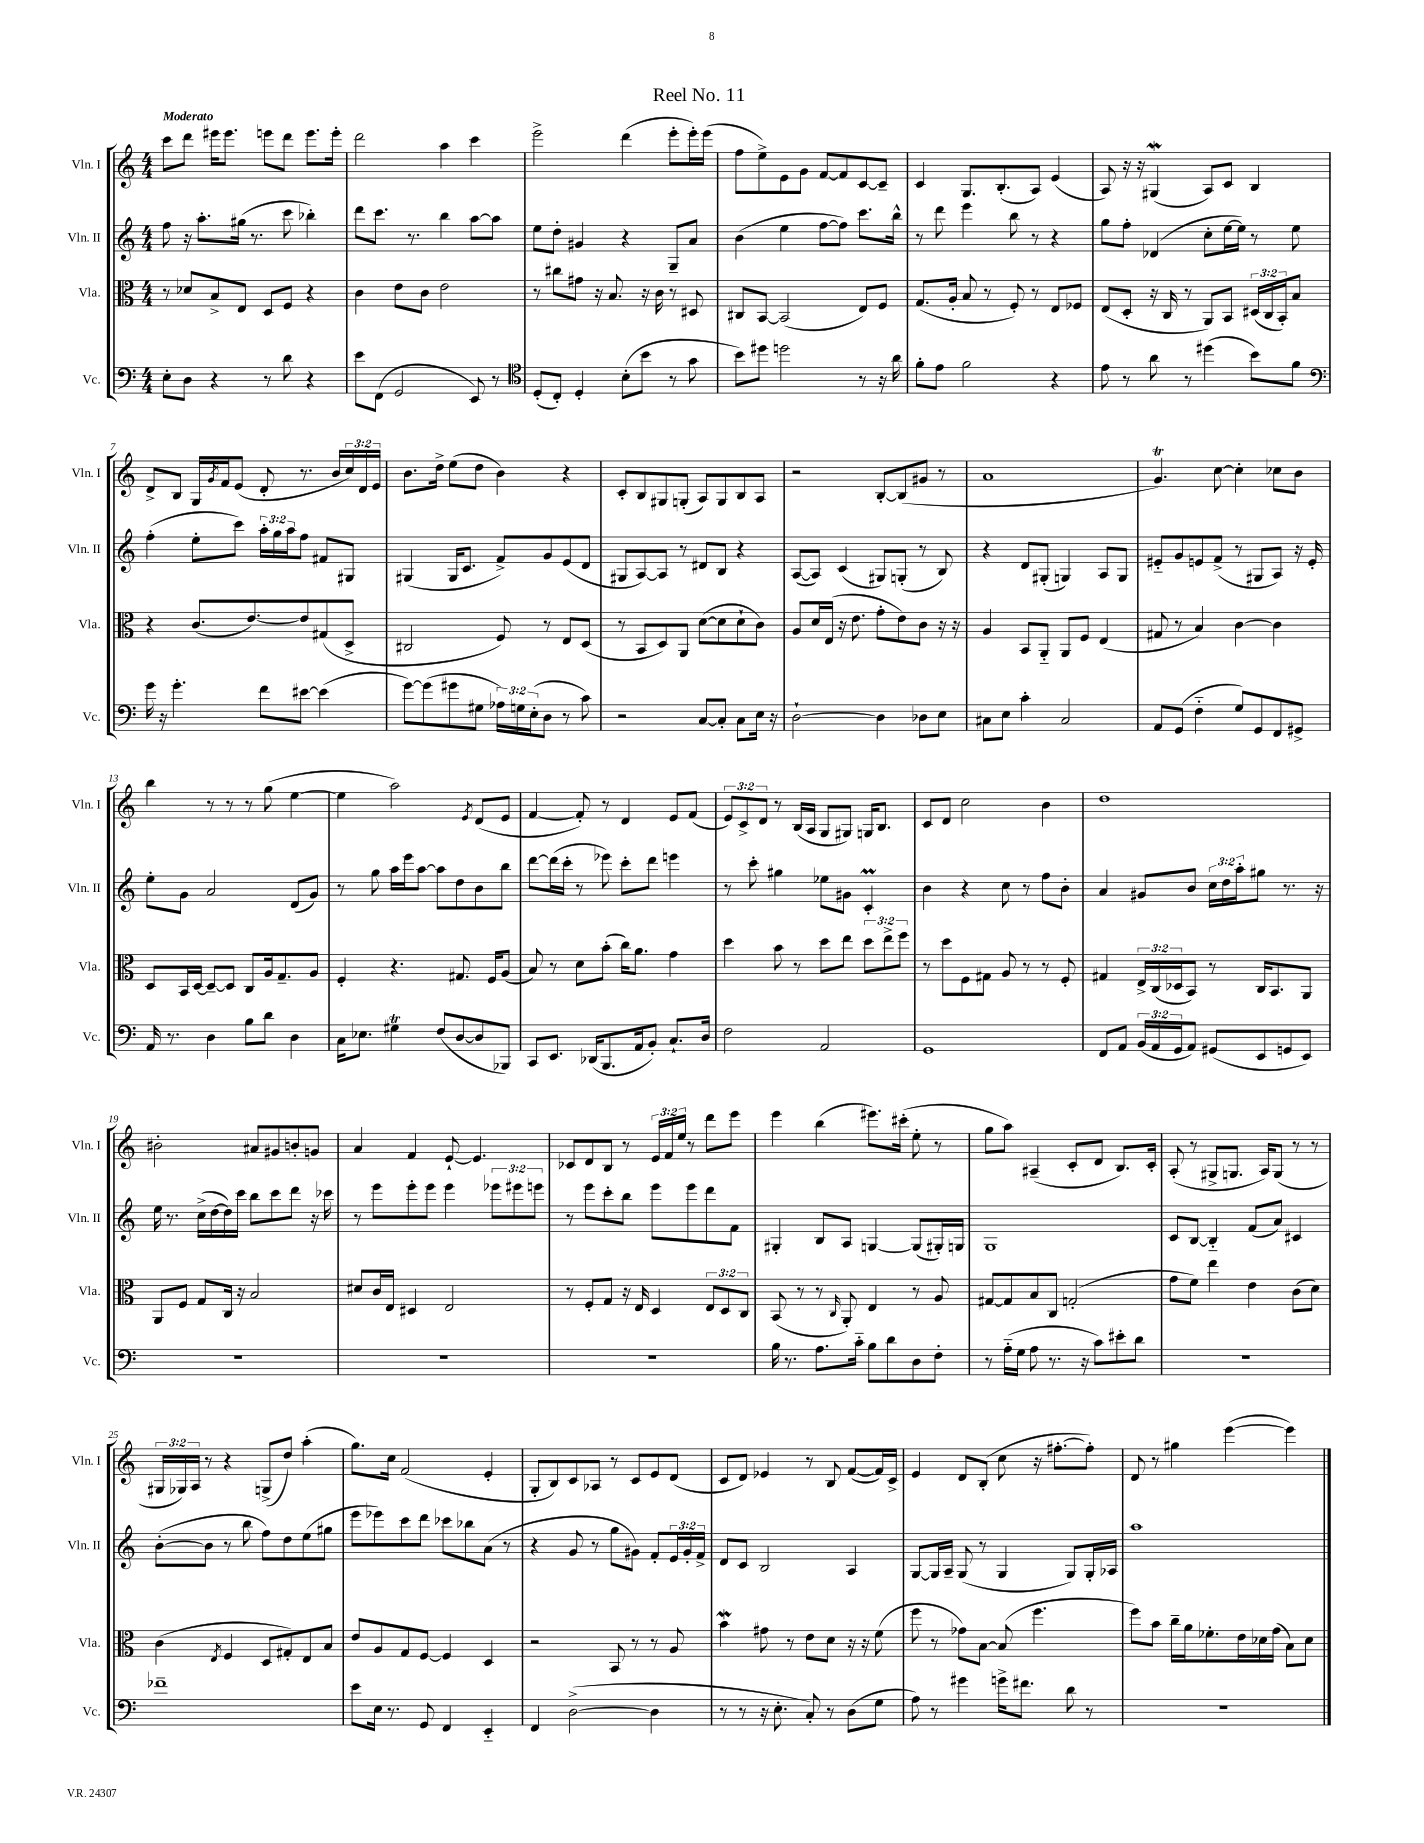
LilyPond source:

\header { title = "Reel No. 11" }
<<
\new StaffGroup <<
\new Staff = "s0" \with { instrumentName = "Vln. I" shortInstrumentName = "Vln. I" } {
    \clef treble \key c \major \numericTimeSignature \time 4/4 \override Staff.TupletNumber.text = #tuplet-number::calc-fraction-text \tempo "Moderato"
    c'''8 d'''8 eis'''16 eis'''8. e'''8 d'''8 e'''8. e'''16-. |
    d'''2 a''4 c'''4 |
    e'''2-> d'''4( e'''8-. e'''16-.) e'''16( |
    f''8 e''8->) e'8 g'8 f'8~ f'8 c'8~ c'8-- |
    c'4 g8. b8.-.( a8) e'4( |
    a8) r16 r16 gis4\mordent( a8) c'8 b4 |
    d'8-> b8 g16 \acciaccatura { g'8 } f'16 e'8( d'8-. r8. b'16 \tuplet 3/2 { c''16) d'16 e'16 } |
    b'8. d''16-> e''8( d''8 b'4) r4 |
    c'8-. b8 gis8 g8-.( a8) g8 b8 a8 |
    r2 b8~-. b8( gis'8 r8 |
    a'1 |
    g'4.\trill) c''8~ c''4-. ces''8 b'8 |
    b''4 r8 r8 r8 g''8( e''4~ |
    e''4 a''2) \acciaccatura { e'8 } d'8( e'8 |
    f'4~ f'8-.) r8 d'4 e'8 f'8( |
    \tuplet 3/2 { e'8) c'8-> d'8 } r8 b16( a16 g8 gis8) g16 b8. |
    c'8 d'8 c''2 b'4 |
    d''1 |
    bis'2-. ais'8 gis'8 b'8-. g'8 |
    a'4 f'4 e'8~-! e'4. |
    ces'8 d'8 b8 r8 \tuplet 3/2 { e'16 f'16 e''16 } r8 d'''8 e'''8 |
    e'''4 b''4( eis'''8.) cis'''16-.( e''8-. r8 |
    g''8 a''8) ais4--( c'8-. d'8 b8.) c'16-. |
    a8-.( r8 gis8-> g8. a16) g8( r8 r8 |
    \tuplet 3/2 { gis16 ges16) a16 } r8 r4 g8->( d''8) a''4-.( |
    g''8.) c''16 f'2( e'4-. |
    g8-. b8) c'8 aes8 r8 c'8 e'8 d'8( |
    c'8 d'8) ees'4 r8 b8 f'8~( f'16) c'16-> |
    e'4 d'8 b8-.( c''8 r16 fis''8.~-. fis''8-.) |
    d'8 r8 gis''4 e'''4~( e'''4) \bar "|." |
}
\new Staff = "s1" \with { instrumentName = "Vln. II" shortInstrumentName = "Vln. II" } {
    \clef treble \key c \major \numericTimeSignature \time 4/4 \override Staff.TupletNumber.text = #tuplet-number::calc-fraction-text
    f''8 r16 a''8.-. gis''16( r8. c'''8 bes''4-.) |
    d'''8 c'''8. r8. b''4 a''8~ a''8 |
    e''8 d''8-. gis'4 r4 g8-- a'8 |
    b'4( e''4 f''8~ f''8) c'''8. b''16-^ |
    r8 d'''8 e'''4 b''8 r8 r4 |
    g''8 f''8-. des'4( c''8-. e''16~ e''16) r8 e''8 |
    f''4-.( e''8-. c'''8) \tuplet 3/2 { a''16-. g''16 a''16 } f''8 fis'8 gis8 |
    gis4( gis16 c'8. f'8->) g'8 e'8( d'8 |
    gis8 a8~) a8 r8 dis'8 b8 r4 |
    a8~( a8) c'4( gis8) g8-.( r8 b8) |
    r4 d'8 gis8-.( g4) a8 g8 |
    eis'8-_ g'8 e'8 f'8->( r8 gis8 a8) r16 e'16-. |
    e''8-. g'8 a'2 d'8( g'8) |
    r8 g''8 a''16 e'''16 a''8~ a''8 d''8 b'8 b''8 |
    d'''8~ d'''16( c'''16-. r8 ees'''8) c'''8-. d'''8 e'''4 |
    r8 c'''8-. gis''4 ees''8 gis'8 c'4-.\prall |
    b'4 r4 c''8 r8 f''8 b'8-. |
    a'4 gis'8 b'8 \tuplet 3/2 { c''16 d''16 a''16-. } gis''8 r8. r16 |
    e''16 r8. c''16->( d''16~ d''16) c'''16 b''8 c'''8 d'''8 r16 ces'''16 |
    r8 e'''8 e'''8-. e'''8 e'''4 \tuplet 3/2 { ees'''8 eis'''8 e'''8 } |
    r8 e'''8 c'''8-. b''8 e'''8 e'''8 d'''8 f'8 |
    gis4-. b8 a8 g4~ g8( gis16-.) g16 |
    g1 |
    c'8 b8~ b4-_ f'8( a'8) cis'4 |
    b'8~-.( b'8 r8 b''8 f''8) d''8 e''8( gis''8 |
    e'''8 ees'''8) c'''8 d'''8 ces'''8 bes''8 a'8( r8 |
    r4 g'8 r8 g''8 gis'8) f'8-. \tuplet 3/2 { e'16 gis'16-. f'16-> } |
    d'8 c'8 b2 a4 |
    g8~ g16 a16-- g8( r8 g4 g8) g16-. aes16 |
    a''1 \bar "|." |
}
\new Staff = "s2" \with { instrumentName = "Vla." shortInstrumentName = "Vla." } {
    \clef alto \key c \major \numericTimeSignature \time 4/4 \override Staff.TupletNumber.text = #tuplet-number::calc-fraction-text
    r8 des'8 b8-> e8 d8 f8 r4 |
    c'4 e'8 c'8 e'2 |
    r8 cis''8 gis'8 r16 b8. r16 c'16 r8 dis8 |
    cis8 b,8~ b,2( e8) f8 |
    g8.( a16-. b8 r8 f8-.) r8 e8 fes8 |
    e8( d8-. r16 c16 r8 a,8) b,8 \tuplet 3/2 { dis16( c16 b,16-.) } b8 |
    r4 c'8.( e'8.~) e'8 gis8( d8-> |
    cis2 f8) r8 e8 d8( |
    r8 b,8 d8) a,8 d'8~( d'8 d'8-! c'8) |
    a8 d'16 e16( r16 e'8. g'8-. e'8) c'8 r16 r16 |
    a4 b,8 a,8-_ a,8 f8 e4( |
    gis8 r8 b4) c'4~ c'4 |
    d8 b,16 d16~ d8~-- d8 c8 a16 g8.-- a8 |
    f4-. r4. gis8. f16 a8( |
    b8) r8 d'8 b'8-.( c''16) a'8. g'4 |
    d''4 b'8 r8 d''8 e''8 \tuplet 3/2 { d''8 e''8-> f''8 } |
    r8 d''8 f8 gis8 a8 r8 r8 f8-. |
    gis4 \tuplet 3/2 { e16-> c16( des16 } b,8) r8 c16 b,8. a,8 |
    a,8 f8 g8 c16 r16 b2 |
    dis'8 c'16 e16 dis4 e2 |
    r8 f8-. g8 r16 e16 d4 \tuplet 3/2 { e8 d8 c8 } |
    b,8( r8 r8 \grace { c16 } a,8-.) e4 r8 a8 |
    gis8~ gis8 b8 c8 g2-.( |
    g'8 f'8) e''4 e'4 c'8( d'8) |
    c'4( \acciaccatura { e8 } f4 d8 gis8-.) e8 b8 |
    e'8 a8 g8 f8~ f4 d4 |
    r2 b,8 r8 r8 a8 |
    b'4\mordent gis'8 r8 e'8 d'8 r16 r16 f'8( |
    f''8 r8 ges'8) b8~ b8( f''4. |
    f''8) b'8 c''16-- a'16 fes'8.-. e'16 des'16 g'16( b8) des'8 \bar "|." |
}
\new Staff = "s3" \with { instrumentName = "Vc." shortInstrumentName = "Vc." } {
    \clef bass \key c \major \numericTimeSignature \time 4/4 \override Staff.TupletNumber.text = #tuplet-number::calc-fraction-text
    e8-. d8 r4 r8 d'8 r4 |
    e'8 f,8( g,2 e,8) r8 |
    \clef tenor d8-.( c8-.) d4-. b8-.( b'8 r8 g'8 |
    b'8) dis''8 d''2 r8 r16 a'16 |
    f'8-. e'8 f'2 r4 |
    e'8 r8 a'8 r8 dis''4( b'8) f'8 |
    \clef bass g'16 r16 g'4.-. f'8 eis'8~ eis'4( |
    g'8~) g'8( gis'8 gis8 \tuplet 3/2 { aes16) g16 e16-.( } d8 r8 c'8) |
    r2 c8~ c8-. c8 e16 r16 |
    d2~-! d4 des8 e8 |
    cis8 e8 c'4-. cis2 |
    a,8 g,8( f4-_ g8) g,8 f,8 gis,8-> |
    a,16 r8. d4 b8 d'8 d4 |
    c16 ees8. gis4\trill f8( d8~ d8 bes,,8) |
    c,8 e,8. des,16( b,,8. a,16 b,8-.) c8.-! d16 |
    f2 a,2 |
    g,1 |
    f,8 a,8 \tuplet 3/2 { b,16( a,16 g,16 } a,8) gis,8( e,8 g,8 e,8) |
    R1 |
    R1 |
    R1 |
    b16 r8. a8. c'16-_ b8 d'8 d8 f8-. |
    r8 a16-_( g16 a8 r8. r16 c'8) eis'8-. d'8 |
    R1 |
    fes'1-- |
    e'8 e16 r8. g,8 f,4 e,4-_ |
    f,4 d2~->( d4 |
    r8 r8 r16 e8.-. c8-.) r8 d8( g8 |
    a8) r8 gis'4 g'16-> fis'8. d'8 r8 |
    R1 \bar "|." |
}
>>
>>
